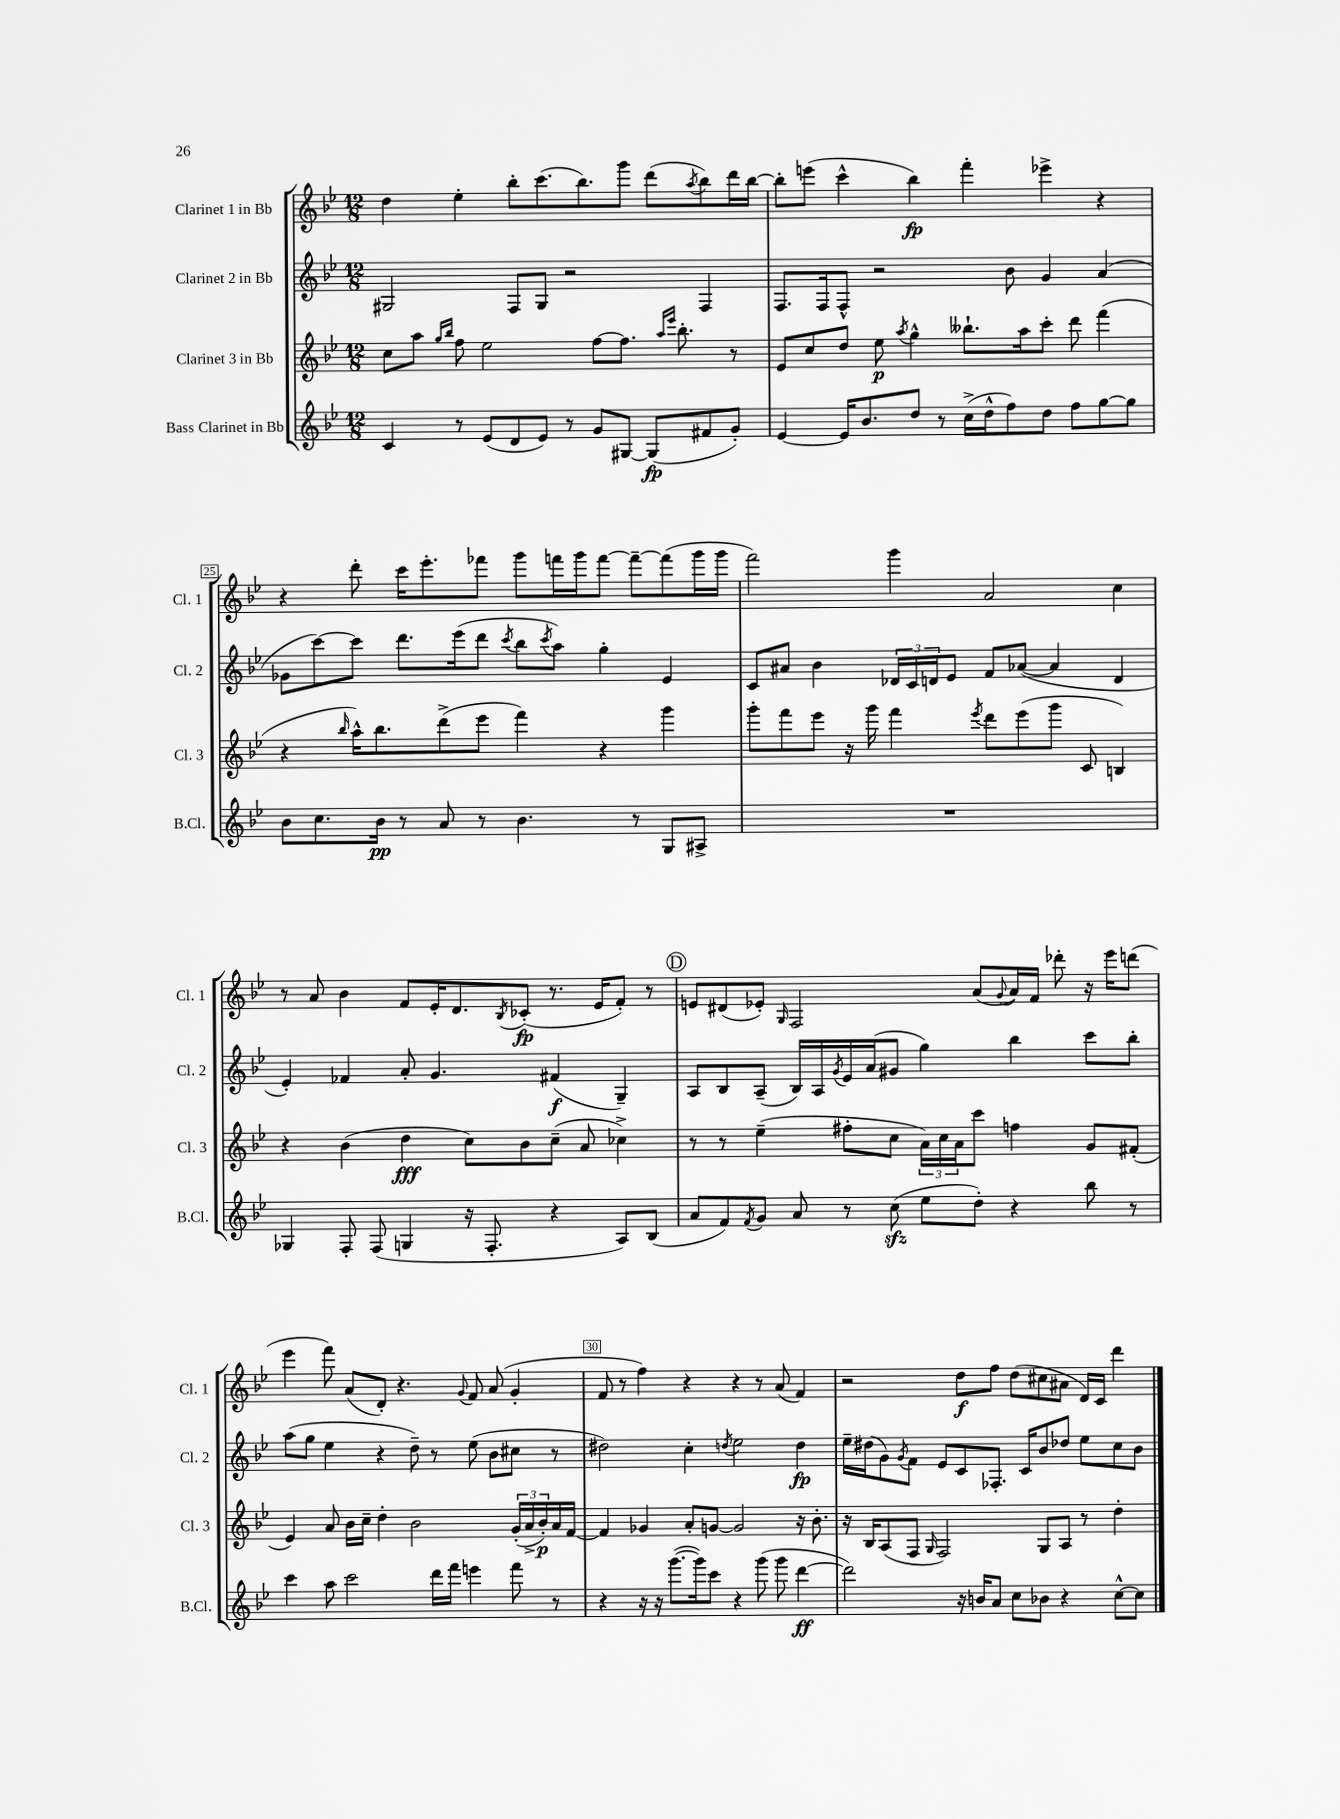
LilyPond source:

<<
\new StaffGroup <<
\new Staff = "s0" \with { instrumentName = "Clarinet 1 in Bb" shortInstrumentName = "Cl. 1" } {
    \clef treble \key bes \major \numericTimeSignature \time 12/8
    d''4 ees''4-. bes''8-. c'''8.( bes''8.) g'''8 d'''8( \acciaccatura { a''8 } bes''8) d'''16 bes''16~ |
    bes''8-. e'''8( c'''4-^ bes''4\fp) f'''4-. ees'''4-> r4 |
    r4 d'''8-. c'''16 ees'''8.-. fes'''8 g'''8 f'''16 g'''16 f'''8~ f'''8~-- f'''8( g'''16 g'''16 |
    f'''2) g'''4 a'2 c''4 |
    r8 a'8 bes'4 f'8 ees'16-. d'8. \acciaccatura { bes8 } ces'8-.\fp( r8. ees'16 f'8-.) r8 |
    \mark \markup { \circle "D" } e'8 dis'8( ees'8-.) \grace { g16 } f2 a'8( \appoggiatura { g'8 } a'16) f'16 des'''8-. r16 ees'''16 d'''8( |
    ees'''4 f'''8) a'8( d'8-.) r4. \appoggiatura { g'8 } f'8 a'8( g'4-. |
    f'8 r8 f''4) r4 r4 r8 a'8( f'4) |
    r2 d''8\f f''8 d''8( cis''8 ais'8 d'16) c'16 d'''4 \bar "|." |
}
\new Staff = "s1" \with { instrumentName = "Clarinet 2 in Bb" shortInstrumentName = "Cl. 2" } {
    \clef treble \key bes \major \numericTimeSignature \time 12/8
    gis2 f8 gis8 r2 f4 |
    f8. f16 f8-^ r2 bes'8 g'4 a'4( |
    ges'8 c'''8~) c'''8 d'''8. ees'''16( d'''8 \acciaccatura { c'''8 } bes''8 \acciaccatura { c'''8 } a''8) g''4-. ees'4 |
    c'8 ais'8 bes'4 \tuplet 3/2 { des'16 c'16 d'16 } ees'8 f'8 aes'8~( aes'4 d'4 |
    ees'4-.) fes'4 a'8-. g'4. fis'4\f( g4--) |
    \mark \markup { \circle "D" } a8 bes8 a8--( bes16) a16 \acciaccatura { g'8 } ees'16 a'16( gis'8 g''4) bes''4 c'''8 bes''8-. |
    a''8( g''8 ees''4 r4 d''8--) r8 ees''8( bes'8 cis''8 r8 |
    dis''2) c''4-. \acciaccatura { d''8 } ees''2 d''4\fp |
    ees''16-- dis''16( g'8) \acciaccatura { g'8 } f'8 ees'8 c'8 fes8.-. c'16 bes'8 des''8 ees''8 c''8 bes'8 \bar "|." |
}
\new Staff = "s2" \with { instrumentName = "Clarinet 3 in Bb" shortInstrumentName = "Cl. 3" } {
    \clef treble \key bes \major \numericTimeSignature \time 12/8
    c''8 a''8 \grace { g''16 bes''16 } f''8 ees''2 f''8~ f''8. \grace { a''16 ees'''16 } bes''8.-. r8 |
    ees'8 c''8 d''8 ees''8\p \acciaccatura { a''8 } g''4-^ beses''8.-! a''16 c'''8-. d'''8 f'''4( |
    r4 \grace { bes''16 } a''16-^) bes''8. d'''8->( ees'''8 f'''4) r4 g'''4 |
    g'''8-. f'''8 ees'''8 r16 g'''16 f'''4 \acciaccatura { ees'''8 } d'''8 ees'''8( g'''8 c'8 b4) |
    r4 bes'4( d''4\fff c''8) bes'8 c''8--( a'8 ces''4->) |
    \mark \markup { \circle "D" } r8 r8 ees''4--( fis''8-. c''8 \tuplet 3/2 { a'16) c''16 a'16 } c'''8 f''4 g'8 fis'8-.( |
    ees'4) a'8 bes'16 c''16-- d''4-. bes'2 \tuplet 3/2 { g'16-.( a'16-> bes'16-.\p) } a'16 f'16~ |
    f'4 ges'4 a'8-. g'8~ g'2 r16 bes'8.-. |
    r16 bes16 a8( f8 \grace { g16 } f2) g8 a8 r8 d''4-. \bar "|." |
}
\new Staff = "s3" \with { instrumentName = "Bass Clarinet in Bb" shortInstrumentName = "B.Cl." } {
    \clef treble \key bes \major \numericTimeSignature \time 12/8
    c'4 r8 ees'8( d'8 ees'8) r8 g'8 gis8~ gis8\fp( fis'8 g'8-.) |
    ees'4~ ees'16 bes'8. d''8 r8 c''16->( d''16-^ f''8) d''8 f''8 g''8~ g''8 |
    bes'8 c''8. bes'16\pp r8 a'8 r8 bes'4. r8 g8 ais8-> |
    R1. |
    ges4 f8-. f8( g4 r16 f8.-. r4 a8) bes8( |
    \mark \markup { \circle "D" } a'8 f'8) \acciaccatura { f'8 } g'8 a'8 r8 c''8\sfz( ees''8 d''8-.) r4 bes''8 r8 |
    c'''4 a''8 c'''2 d'''16 f'''16 e'''4 f'''8 r8 |
    r4 r16 r16 g'''8.~( g'''16) c'''8 r4 g'''8( g'''8 d'''4~\ff |
    d'''2) r16 b'16 a'8 c''8 bes'8 r4 c''8~-^ c''8 \bar "|." |
}
>>
>>
\layout { \context { \Score currentBarNumber = #23 \override BarNumber.break-visibility = ##(#f #t #t) barNumberVisibility = #(every-nth-bar-number-visible 5) \override BarNumber.stencil = #(make-stencil-boxer 0.1 0.3 ly:text-interface::print) } }
